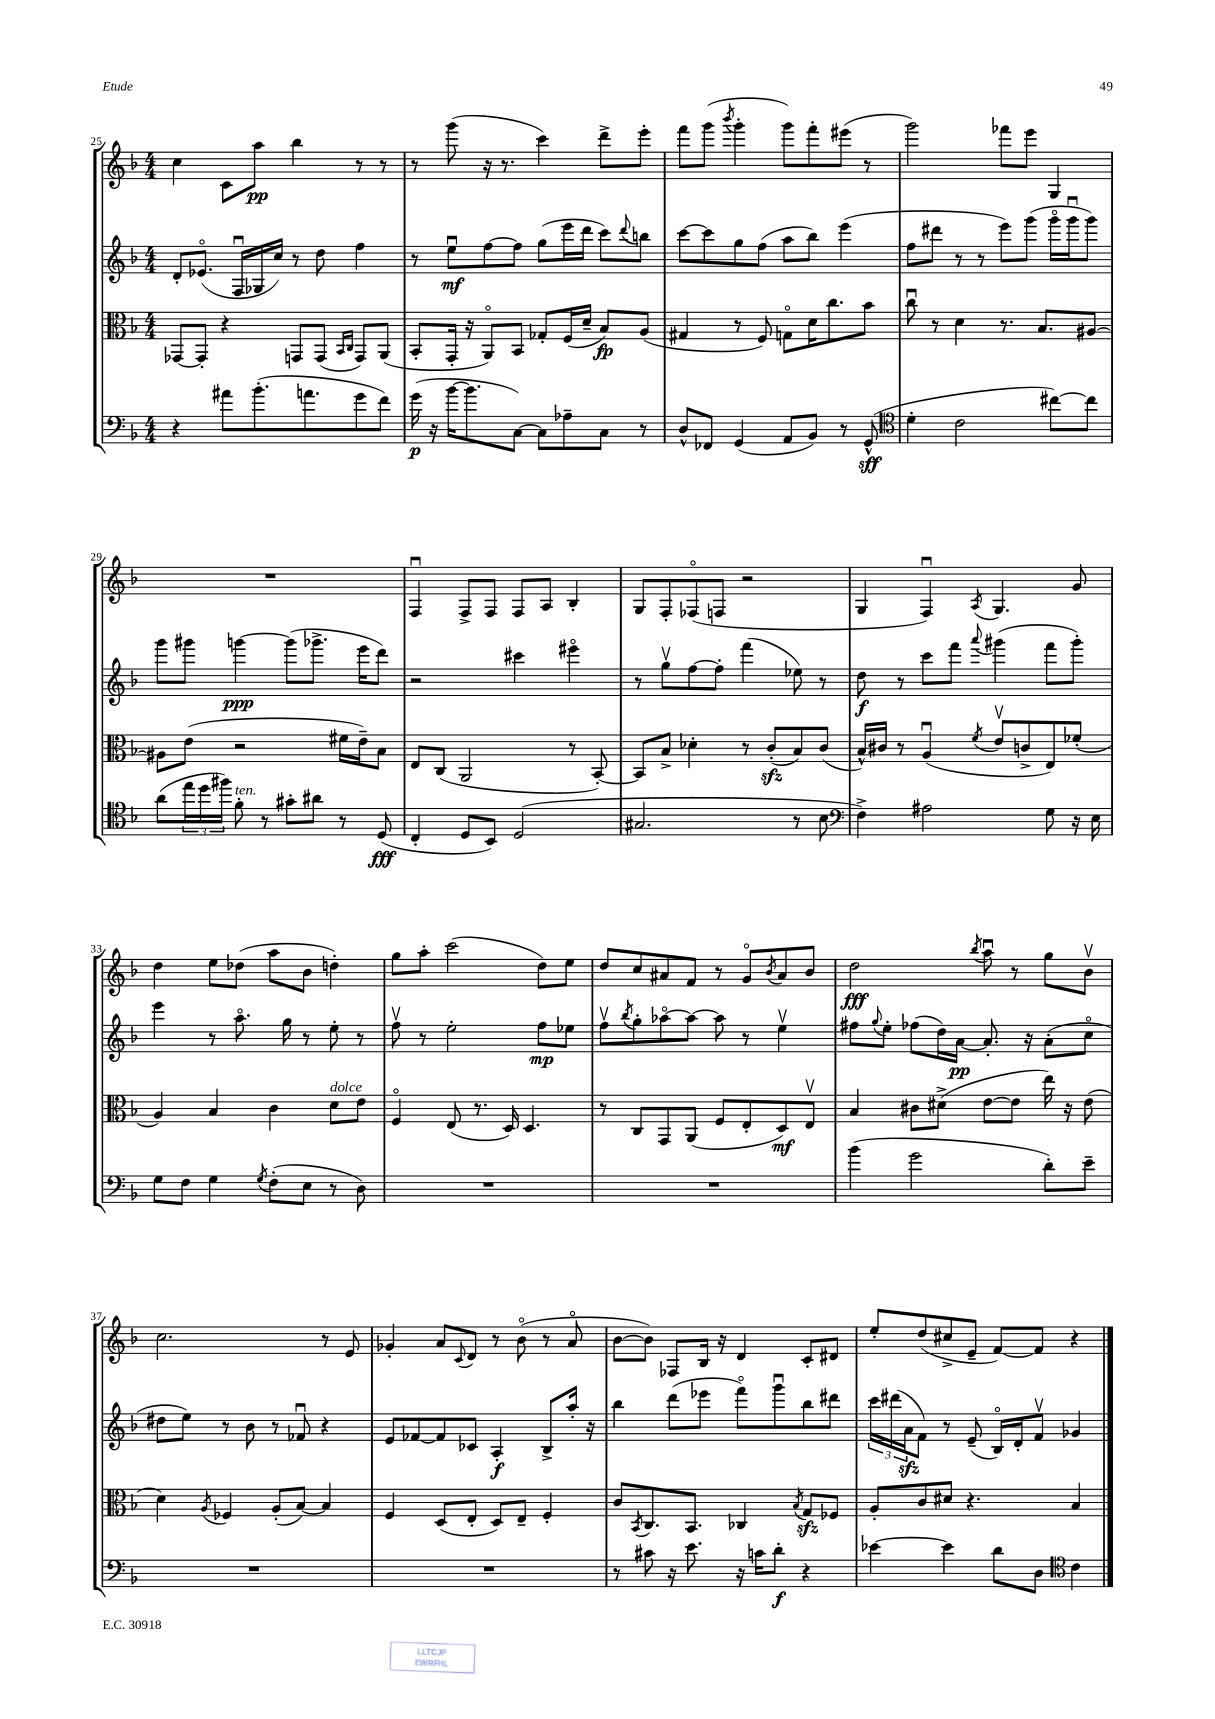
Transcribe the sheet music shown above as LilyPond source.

<<
\new StaffGroup <<
\new Staff = "s0" {
    \clef treble \key f \major \numericTimeSignature \time 4/4
    c''4 c'8 a''8\pp bes''4 r8 r8 |
    r8 g'''8( r16 r8. c'''4) d'''8-> e'''8-. |
    f'''8 g'''8( \acciaccatura { bes'''8 } g'''4-. g'''8) f'''8-. eis'''8( r8 |
    g'''2) fes'''8 e'''8 g4 |
    R1 |
    f4\downbow f8-> f8 f8 a8 bes4-. |
    g8 f8-. fes8\flageolet( f8 r2 |
    g4 f4\downbow) \acciaccatura { a8 } g4. g'8 |
    d''4 e''8 des''8( a''8 bes'8 d''4-.) |
    g''8 a''8-. c'''2( d''8) e''8 |
    d''8 c''8 ais'8 f'8 r8 g'8\flageolet \acciaccatura { bes'8 } ais'8 bes'8 |
    d''2\fff \acciaccatura { bes''8 } a''8\downbow r8 g''8 bes'8\upbow |
    c''2. r8 e'8 |
    ges'4-. a'8 \appoggiatura { c'8 } d'8 r8 bes'8\flageolet( r8 a'8\flageolet |
    bes'8~ bes'8) fes8 bes16 r16 d'4 c'8-. dis'8 |
    e''8-. d''8( cis''8-> e'8-- f'8~) f'8 r4 \bar "|." |
}
\new Staff = "s1" {
    \clef treble \key f \major \numericTimeSignature \time 4/4
    d'8-. ees'8.\flageolet( f16\downbow ges16 c''16) r8 d''8 f''4 |
    r8 e''8\downbow\mf f''8~ f''8 g''8( e'''16 d'''16 c'''8) \appoggiatura { d'''8 } b''8 |
    c'''8~ c'''8 g''8 f''8( a''8 bes''8) e'''4( |
    f''8 dis'''8 r8 r8 e'''8) g'''8( g'''16\flageolet g'''16\downbow g'''8) |
    g'''8 gis'''8 g'''4~\ppp g'''8( ges'''8.-> e'''16 d'''8) |
    r2 cis'''4 eis'''4\flageolet |
    r8 g''8\upbow f''8~ f''8-. f'''4( ees''8) r8 |
    d''8\f r8 c'''8 f'''8 \appoggiatura { a'''8 } gis'''4( f'''8 gis'''8-.) |
    e'''4 r8 a''8.\flageolet g''16 r8 e''8-. r8 |
    f''8\upbow r8 e''2-. f''8\mp ees''8 |
    f''8\upbow \acciaccatura { bes''8 } g''8-. aes''8~\flageolet aes''8~ aes''8 r8 e''4\upbow |
    fis''8 \appoggiatura { g''8 } e''8-. fes''8( d''16) a'16~\pp a'8.-. r16 a'8-.( c''8\flageolet |
    dis''8 e''8) r8 bes'8 r8 fes'8\downbow r4 |
    e'8 fes'8~ fes'8 ces'8 a4-.\f bes8-> a''16-. r16 |
    bes''4 d'''8( ees'''8 f'''8\flageolet) g'''8\downbow bes''8 dis'''8 |
    \tuplet 3/2 { c'''16 dis'''16( a'16\sfz } f'8) r8 e'8--( bes16\flageolet) d'16-. f'8\upbow ges'4 \bar "|." |
}
\new Staff = "s2" {
    \clef alto \key f \major \numericTimeSignature \time 4/4
    ges,8~ ges,8-. r4 g,8 g,8( \grace { bes,16 c16 } g,8) a,8( |
    bes,8-. g,16-. r16 a,8\flageolet) bes,8 ges8-. f16( d'16-- bes8\fp) a8( |
    gis4 r8 f8) g8\flageolet d'16 c''8. bes'8 |
    c''8\downbow r8 d'4 r8. bes8. ais8~ |
    ais8 e'8( r2 fis'16 e'16--) bes8 |
    e8 c8( a,2 r8 bes,8~-.) |
    bes,8 bes8-> des'4-. r8 c'8-.\sfz( bes8) c'8( |
    bes16-^) cis'16 r8 a4\downbow( \acciaccatura { f'8 } e'8\upbow c'8-> e8) fes'8-.( |
    a4) bes4 c'4 d'8^\markup { \italic "dolce" } e'8 |
    f4\flageolet e8( r8. d16) d4. |
    r8 c8 g,8 a,8( f8 e8-. d8\mf) e8\upbow |
    bes4 cis'8 dis'8->( e'8~ e'8 e''16) r16 e'8( |
    d'4) \acciaccatura { a8 } fes4 a8-.( bes8~) bes4 |
    f4 d8( e8-. d8) e8-- f4-. |
    c'8 \acciaccatura { bes,8 } c8. bes,8. ces4 \acciaccatura { bes8 } g8\sfz fes8 |
    a8-. c'8 dis'8 r4. bes4 \bar "|." |
}
\new Staff = "s3" {
    \clef bass \key f \major \numericTimeSignature \time 4/4
    r4 ais'8 bes'8.-.( a'8. g'8 f'8) |
    g'16\p( r16 bes'16~ bes'8. c8~) c8 aes8-- c8 r8 |
    d8-^ fes,8 g,4( a,8 bes,8) r8 g,8-^\sff( |
    \clef tenor d'4-. c'2 cis''8~) cis''8 |
    a'8( \tuplet 3/2 { e''16 d''16 fis''16) } f'8-.^\markup { \italic "ten." } r8 gis'8-. ais'8 r8 d8\fff( |
    c4-. d8 bes,8) d2( |
    gis2. r8 bes8 |
    \clef bass f4->) ais2 g8 r16 e16 |
    g8 f8 g4 \acciaccatura { g8 } f8-.( e8 r8 d8) |
    R1 |
    R1 |
    bes'4( g'2 d'8-.) e'8-- |
    R1 |
    R1 |
    r8 cis'8 r16 e'8. r16 c'16 d'8-.\f r4 |
    ees'4~ ees'4 d'8 d8 \clef tenor c'4 \bar "|." |
}
>>
>>
\layout { \context { \Score currentBarNumber = #25 } }
